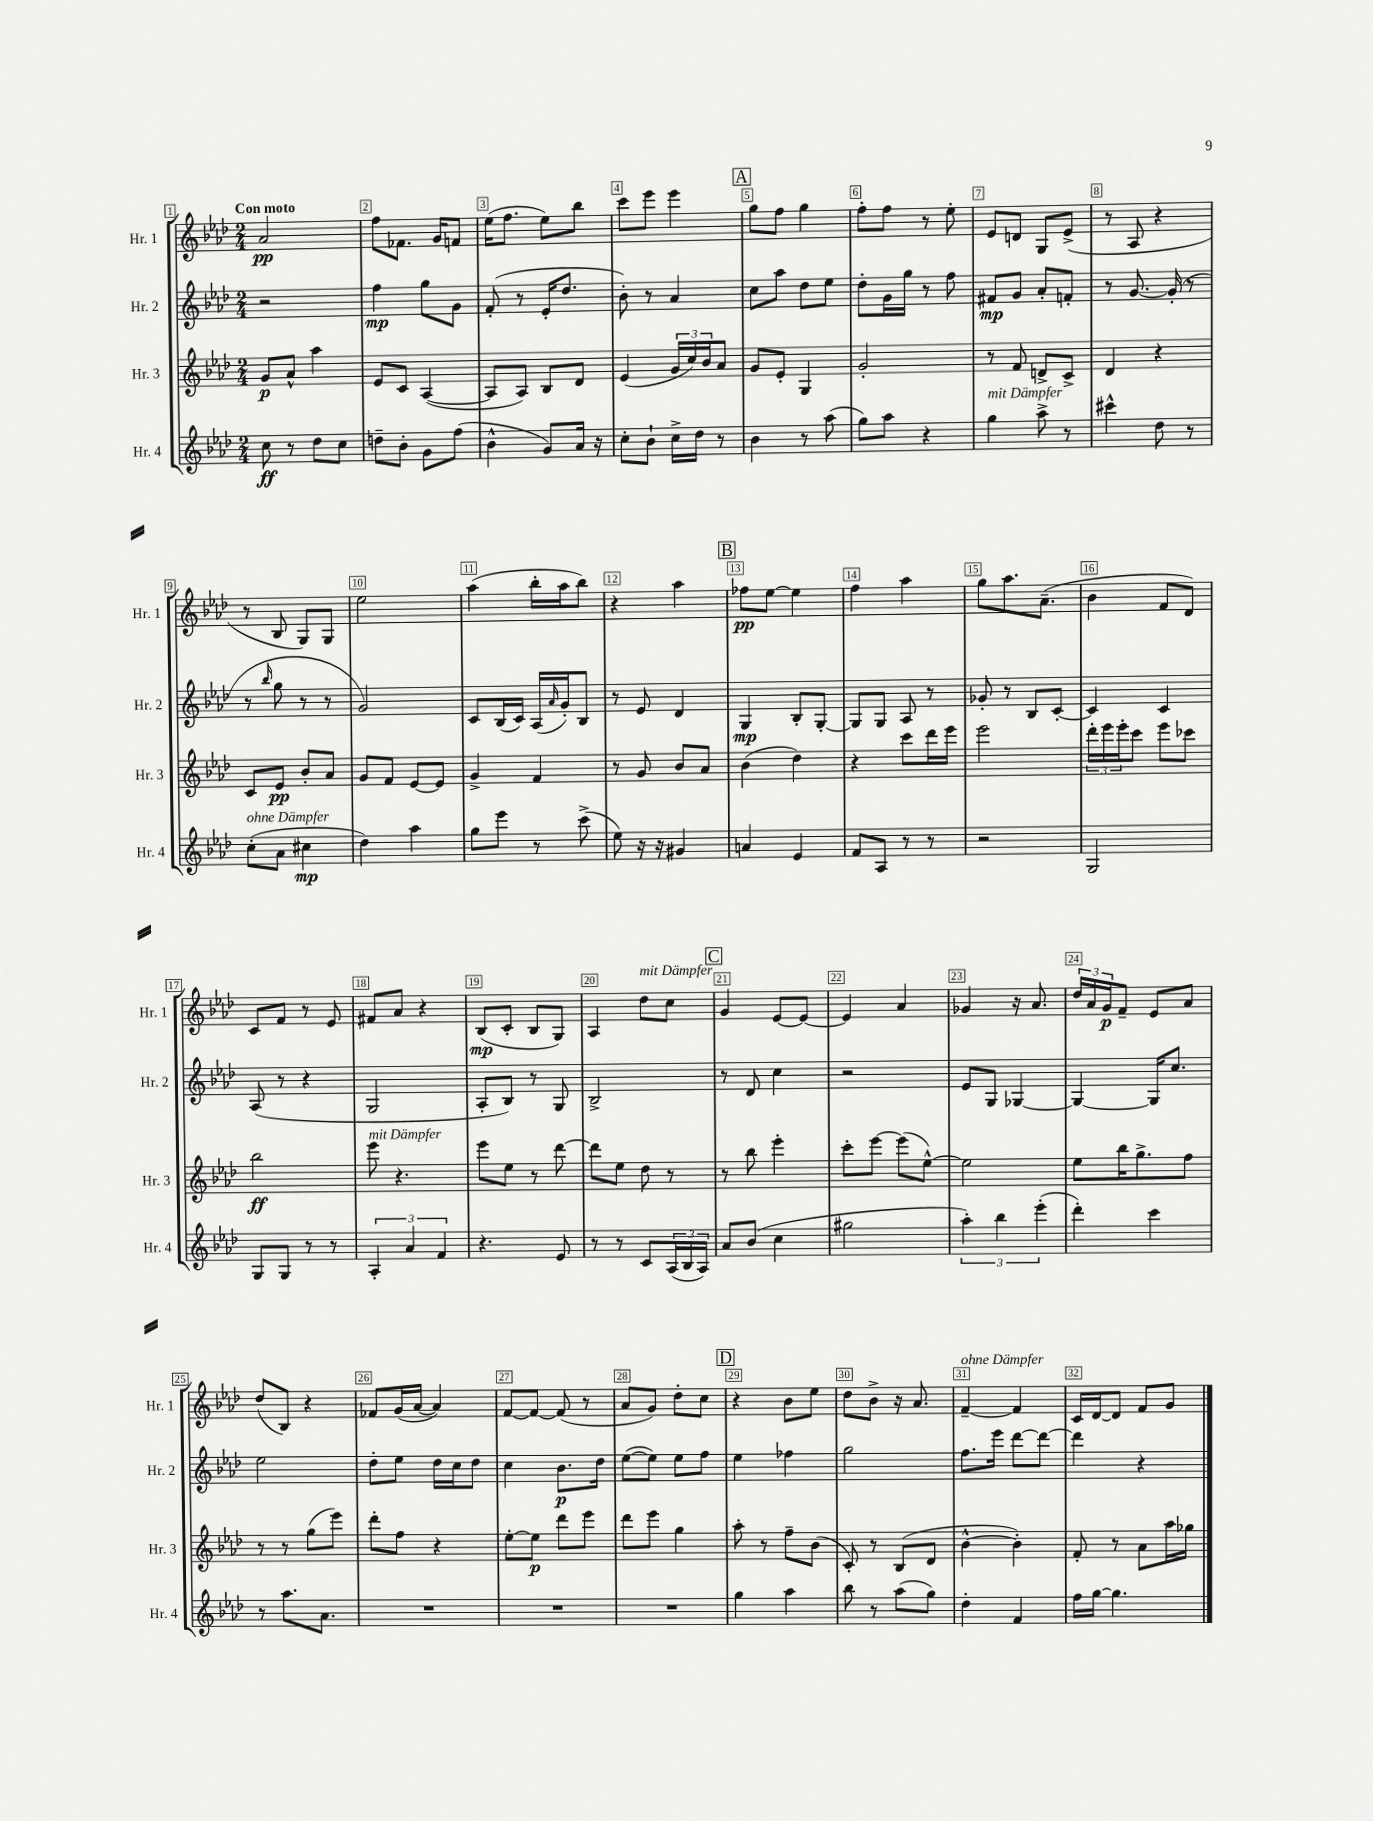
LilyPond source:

<<
\new StaffGroup <<
\new Staff = "s0" \with { instrumentName = "Hr. 1" shortInstrumentName = "Hr. 1" } {
    \clef treble \key aes \major \numericTimeSignature \time 2/4 \tempo "Con moto"
    aes'2\pp |
    f''8 fes'8. g'16 f'8 |
    ees''16( f''8. ees''8) bes''8 |
    c'''8 ees'''8 ees'''4 |
    \mark \markup { \box "A" } g''8 f''8 g''4 |
    f''8-. f''8 r8 ees''8-. |
    ees'8 d'8 g8 ees'8->( |
    r8 aes8 r4 |
    r8 bes8 g8) g8 |
    ees''2 |
    aes''4( bes''16-. aes''16 bes''8) |
    r4 aes''4 |
    \mark \markup { \box "B" } fes''8\pp ees''8~ ees''4 |
    f''4 aes''4 |
    g''8 aes''8. aes'8.--( |
    bes'4 f'8 des'8) |
    c'8 f'8 r8 ees'8 |
    fis'8 aes'8 r4 |
    bes8\mp( c'8-. bes8 g8) |
    aes4 des''8^\markup { \italic "mit Dämpfer" } c''8 |
    \mark \markup { \box "C" } g'4 ees'8~ ees'8~ |
    ees'4 aes'4 |
    ges'4 r16 aes'8. |
    \tuplet 3/2 { des''16 aes'16 g'16\p } f'8-- ees'8 aes'8 |
    des''8( bes8) r4 |
    fes'8 g'16( aes'16~ aes'4) |
    f'8~ f'8~ f'8( r8 |
    aes'8 g'8) des''8-. c''8 |
    \mark \markup { \box "D" } r4 bes'8 ees''8 |
    des''8 bes'8-> r16 aes'8. |
    f'4~--^\markup { \italic "ohne Dämpfer" } f'4 |
    c'16 des'16~ des'8 f'8 g'8 \bar "|." |
}
\new Staff = "s1" \with { instrumentName = "Hr. 2" shortInstrumentName = "Hr. 2" } {
    \clef treble \key aes \major \numericTimeSignature \time 2/4
    r2 |
    f''4\mp g''8 g'8 |
    f'8-.( r8 ees'16-. des''8. |
    bes'8-.) r8 aes'4 |
    \mark \markup { \box "A" } c''8 aes''8 des''8 ees''8 |
    des''8-. g'16 g''16 r8 f''8 |
    fis'8\mp g'8 aes'8-. f'8-. |
    r8 g'8.~ g'16-.( r8 |
    r8 \grace { bes''16 } g''8 r8 r8 |
    g'2) |
    c'8 bes16( c'16) aes16( \grace { aes'16 } g'16-.) bes8 |
    r8 ees'8 des'4 |
    \mark \markup { \box "B" } g4\mp bes8-. g8~-. |
    g8 g8 aes8 r8 |
    ges'8-. r8 bes8 c'8~-. |
    c'4 c'4 |
    aes8( r8 r4 |
    g2 |
    aes8-. bes8) r8 g8 |
    bes2-> |
    \mark \markup { \box "C" } r8 des'8 c''4 |
    r2 |
    ees'8 g8 ges4~ |
    ges4~ ges16 c''8. |
    ees''2 |
    des''8-. ees''8 des''16 c''16 des''8 |
    c''4 bes'8.\p des''16 |
    ees''8~( ees''8) ees''8 f''8 |
    \mark \markup { \box "D" } ees''4 fes''4 |
    g''2 |
    f''8. ees'''16 des'''8~ des'''8~ |
    des'''4 r4 \bar "|." |
}
\new Staff = "s2" \with { instrumentName = "Hr. 3" shortInstrumentName = "Hr. 3" } {
    \clef treble \key aes \major \numericTimeSignature \time 2/4
    g'8\p aes'8-^ aes''4 |
    ees'8 c'8 aes4~( |
    aes8 aes8) bes8 des'8 |
    ees'4( \tuplet 3/2 { g'16 c''16) bes'16 } aes'8 |
    \mark \markup { \box "A" } g'8 ees'8-. g4 |
    g'2-. |
    r8 f'8 d'8-> c'8-> |
    des'4 r4 |
    c'8 ees'8\pp bes'8-. aes'8 |
    g'8 f'8 ees'8~ ees'8 |
    g'4-> f'4 |
    r8 g'8 bes'8 aes'8 |
    \mark \markup { \box "B" } bes'4( des''4) |
    r4 c'''8 des'''16 ees'''16 |
    ees'''2 |
    \tuplet 3/2 { des'''16-. ees'''16 ees'''16-. } c'''8 ees'''8 ces'''8 |
    bes''2\ff |
    ees'''8^\markup { \italic "mit Dämpfer" } r4. |
    ees'''8 ees''8 r8 des'''8~ |
    des'''8 ees''8 des''8 r8 |
    \mark \markup { \box "C" } r8 bes''8 ees'''4-. |
    c'''8-. ees'''8~ ees'''8( ees''8~-^) |
    ees''2 |
    ees''8 bes''16 g''8.-> f''8 |
    r8 r8 g''8( ees'''8) |
    des'''8-. f''8 r4 |
    ees''8~-. ees''8\p des'''8 ees'''8 |
    des'''8 ees'''8 g''4 |
    \mark \markup { \box "D" } aes''8-. r8 f''8-- bes'8( |
    c'8-.) r8 bes8( des'8 |
    bes'4~-^ bes'4-.) |
    f'8-. r8 aes'8 aes''16 ges''16 \bar "|." |
}
\new Staff = "s3" \with { instrumentName = "Hr. 4" shortInstrumentName = "Hr. 4" } {
    \clef treble \key aes \major \numericTimeSignature \time 2/4
    c''8\ff r8 des''8 c''8 |
    d''8-- bes'8-. g'8 f''8( |
    bes'4-^ g'8) aes'16 r16 |
    c''8-. bes'8-! c''16-> des''16 r8 |
    \mark \markup { \box "A" } bes'4 r8 aes''8( |
    g''8) aes''8 r4 |
    g''4^\markup { \italic "mit Dämpfer" } aes''8-> r8 |
    cis'''4-^ des''8 r8 |
    c''8-.^\markup { \italic "ohne Dämpfer" }( aes'8 cis''4\mp |
    des''4) aes''4 |
    g''8 ees'''8 r8 c'''8->( |
    ees''8) r16 r16 gis'4 |
    \mark \markup { \box "B" } a'4 ees'4 |
    f'8 aes8 r8 r8 |
    r2 |
    g2 |
    g8 g8 r8 r8 |
    \tuplet 3/2 { aes4-. aes'4 f'4 } |
    r4. ees'8 |
    r8 r8 c'8 \tuplet 3/2 { aes16( bes16 aes16) } |
    \mark \markup { \box "C" } aes'8 bes'8( c''4 |
    gis''2 |
    \tuplet 3/2 { aes''4-.) bes''4 ees'''4-.( } |
    des'''4-.) c'''4 |
    r8 aes''8. aes'8. |
    R2 |
    R2 |
    R2 |
    \mark \markup { \box "D" } g''4 aes''4 |
    bes''8 r8 aes''8( g''8) |
    des''4-. f'4 |
    f''16 g''16~ g''4. \bar "|." |
}
>>
>>
\layout { \context { \Score \override BarNumber.break-visibility = ##(#f #t #t) barNumberVisibility = #all-bar-numbers-visible \override BarNumber.stencil = #(make-stencil-boxer 0.1 0.3 ly:text-interface::print) } }
